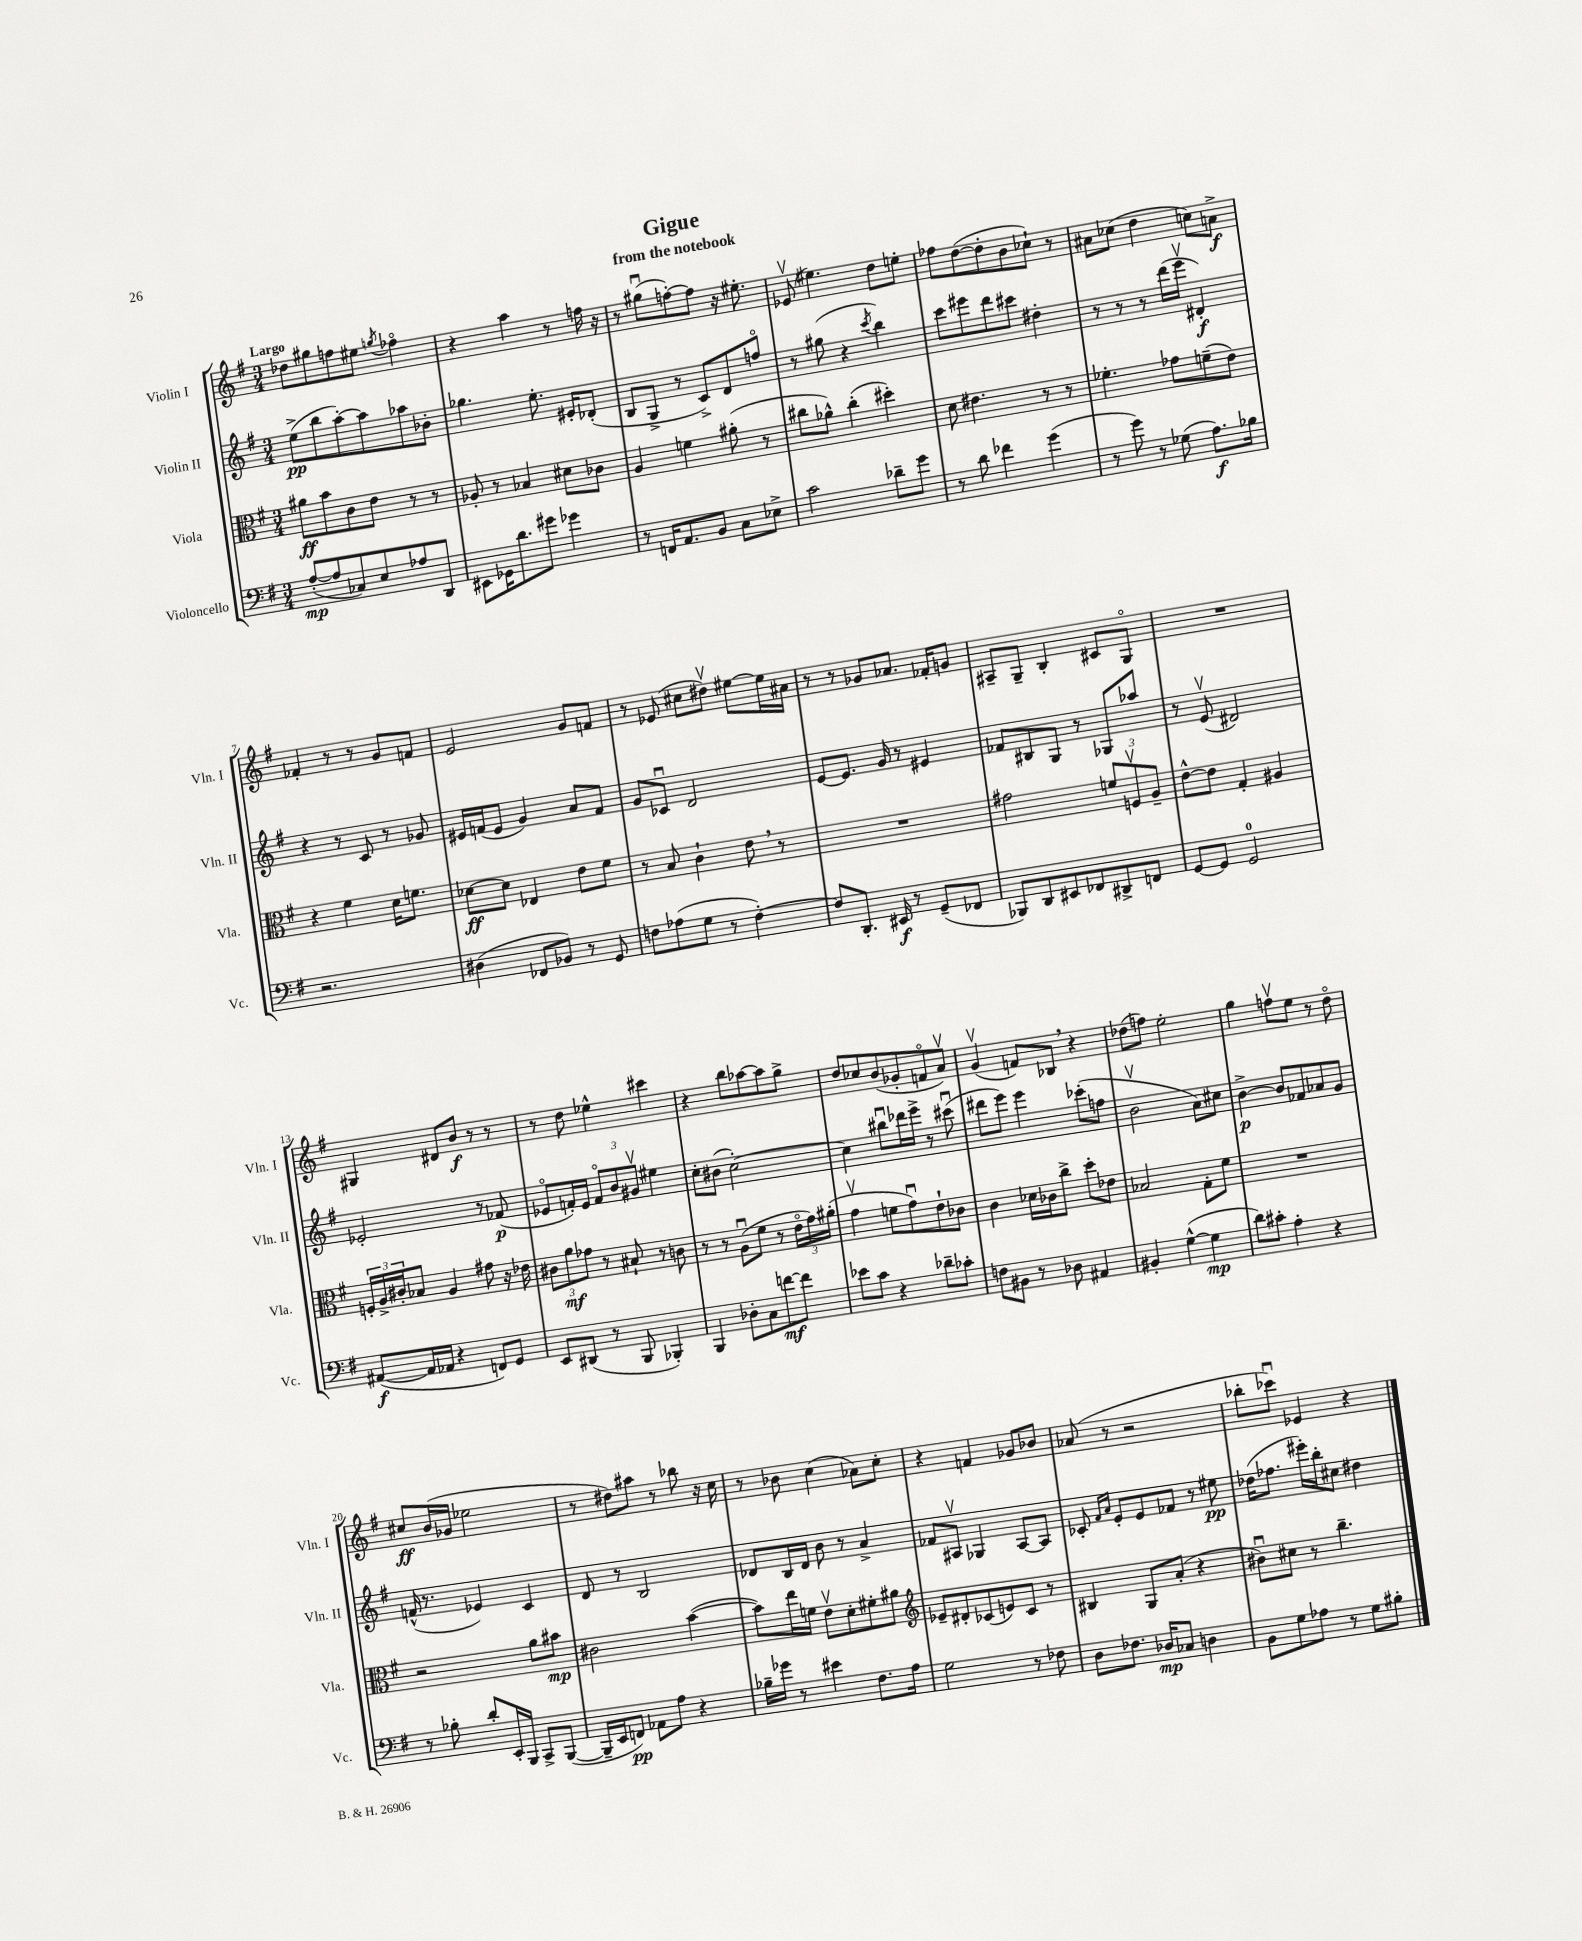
\header { title = "Gigue" subtitle = "from the notebook" }
<<
\new StaffGroup <<
\new Staff = "s0" \with { instrumentName = "Violin I" shortInstrumentName = "Vln. I" } {
    \clef treble \key g \major \numericTimeSignature \time 3/4 \tempo "Largo"
    des''8 gis''8 f''8 eis''8 \acciaccatura { g''8 } fes''4\flageolet |
    r4 a''4 r8 f''16 r16 |
    r8 gis''8\downbow( f''8~-.) f''8 r16 eis''8.-. |
    ees'8\upbow( eis''4.) d''8 e''8-. |
    fes''8 d''8~( d''8-. b'8 ces''8-!) r8 |
    ais'8 ces''8( d''4 c''8) a'8->\f |
    fes'4-. r8 r8 g'8 f'8 |
    e'2 g'8 f'8 |
    r8 ees'8( cis''8 dis''8\upbow) eis''8~ eis''16 ais'16 |
    r8 r8 ges'8 aes'8. fes'16-. g'8 |
    ais8-- g8-- b4-. cis'8 g8\flageolet |
    R2. |
    gis4 dis'8 b'8\f r8 r8 |
    r8 d''8 ees''4-^ cis'''4 |
    r4 b''8 aes''8~ aes''8 g''8-> |
    d''8 ces''8 b'8( ges'8-. f'8\flageolet a'8\upbow) |
    g'4\upbow( f'8) bes8 \breathe r4 |
    des''8( f''8) e''2-. |
    g''4 f''8\upbow e''8 r8 d''8\flageolet |
    cis''8\ff b'16( ges'16 ees''2 |
    r8 dis''8) ais''8 r8 bes''8 r16 c''16 |
    r8 bes'8 c''4( aes'8) c''8-. |
    r4 f'4 ges'8 bes'8 |
    aes'8( r8 r2 |
    bes''8-. ces'''8\downbow) ees'4 r4 \bar "|." |
}
\new Staff = "s1" \with { instrumentName = "Violin II" shortInstrumentName = "Vln. II" } {
    \clef treble \key g \major \numericTimeSignature \time 3/4
    e''8->\pp( b''8 a''8~-.) a''8 aes''8 bes'8-. |
    ges''4. e''8.-. eis'16-. des'8-.( |
    b8 g8-> r8 c'8->) d'8 f''8\flageolet |
    r8 gis''8( r4 \acciaccatura { c'''8 } b''4) |
    c'''8 eis'''8 d'''8 cis'''8 dis''4-. |
    r8 r8 r8 d'''16( e'''16\upbow dis'4-.\f) |
    r4 r8 c'8 r8 ges'8 |
    eis'16 f'16( eis'8 g'4) a'8 f'8 |
    g'8 ces'8\downbow d'2 |
    e'8~ e'8. g'16 r8 eis'4 |
    fes'8 bis8 g8 r8 ges8 aes''8 |
    r8 e'8\upbow( dis'2) |
    ees'2-. r8 fes'8\p( |
    ees'8\flageolet f'16-.) ees'16 \tuplet 3/2 { f'8\flageolet b'8 gis'8\upbow } eis''4 |
    c''8-. bis'8( c''2~-.) |
    c''4 bis''8\downbow des'''16 e'''16-> r8 cis'''8\downbow( |
    dis'''8 e'''8) e'''4 ces'''8-.( f''8 |
    b'2\upbow a'8) cis''8 |
    b'4~->\p b'8 fes'8 aes'8 g'8 |
    f'16-^( r8. ees'4) c'4 |
    d'8 r8 b2 |
    des'8 b16 des'16 b'8 r8 a'4-> |
    fes'8 ais8\upbow ges4 ais8~ ais8 |
    ces'8-. \grace { fis'16 a'16 } e'8-. e'8 fes'8 r8 eis''8\pp |
    des''16( fes''8. eis'''16-.) b''16-. cis''8 dis''4 \bar "|." |
}
\new Staff = "s2" \with { instrumentName = "Viola" shortInstrumentName = "Vla." } {
    \clef alto \key g \major \numericTimeSignature \time 3/4
    ais'8\ff b'8 c'8 e'8 r8 r8 |
    aes8-. r8 bes4 dis'8 ces'8 |
    a4 f'4 ais'8-.( r8 |
    cis''8 aes'8-^) cis''4-.( dis''4-.) |
    d'8 eis'4. r8 r8 |
    fes'4.-. ges'8 f'8--( e'8) |
    r4 fis'4 d'16 f'8. |
    des'8~\ff des'8 ees4 e'8 fis'8 |
    r8 b8 c'4-! e'8 \breathe r8 |
    R2. |
    gis'2 \tuplet 3/2 { f'8 f8\upbow a8-- } |
    e'8~-^ e'8 g4-. ais4 |
    \tuplet 3/2 { f16-. a16-> cis'16-. } bes8 a4 gis'8 r16 ees'16 |
    \tuplet 3/2 { cis'8 a'8\mf ges'8 } r8 bis8-! r8 c'8 |
    r8 r8 a8\downbow( fis'8 r8 \tuplet 3/2 { e'16\flageolet g'16) ais'16-.( } |
    g'4\upbow f'8 g'8\downbow) e'8-! ces'8 |
    c'4 des'16 ces'16 c''8-> d''8-. ees'8 |
    bes2 g8-. fis'8 |
    R2. |
    r2 a'8 bis'8\mp |
    cis'2 b'4~( |
    b'8) e''16 f'16 e'8\upbow d'8-. fis'8-. ais'8 |
    \clef treble ees'8-- dis'8-. ces'8( e'8) ces'8 r8 |
    bis4 g8 a'8-.( r4 |
    bis'8\downbow) cis''8 r8 b''4.-- \bar "|." |
}
\new Staff = "s3" \with { instrumentName = "Violoncello" shortInstrumentName = "Vc." } {
    \clef bass \key g \major \numericTimeSignature \time 3/4
    a8~-.\mp( a8 ces8) e8 aes8 d,8 |
    eis,8 ges,16 d'8. gis'8 ges'4 |
    r8 f,16 a,8. b,8 c8 ees8-> |
    c'2 des'8-- g'8 |
    r8 d'8 fes'4 g'4( |
    r8 g'8) r8 ges8( a8.\f) bes16 |
    r2. |
    dis4( fes,8 bes,8) r8 g,8 |
    f8 aes8( g8 r8 f4~-.) |
    f8 d,8.-. eis,16\f r8 g,8--( fes,8 |
    bes,,8) d,8 eis,8 fes,8 dis,8-> f,8 |
    g,8~ g,8 g,2-0 |
    ais,8~\f( ais,16 aes,16 r4 f,8) g,8 |
    e,8 dis,8( r8 b,,8 bes,,4-.) |
    b,,4 des8-. c8 f'8~\mf f'8 |
    ees'8 c'8 r4 des'8-- ces'8-. |
    f8 bis,8 r8 des8 ais,4 |
    bis,4-. g4~-^( g4\mp |
    d'8) cis'8-. a4-. r4 |
    r8 bes8-. d'8-. e,16-. b,,16 c,8-> b,,8~( |
    b,,16-- e,16 f,8\pp) aes,8 a8 r4 |
    bes16-- ges'16 r8 eis'4 fis8. a16 |
    g2 r8 fes8 |
    d8 fes8. des16\mp ces8 d4 |
    b,8 g8 aes8 r8 g8 bis8-. \bar "|." |
}
>>
>>
